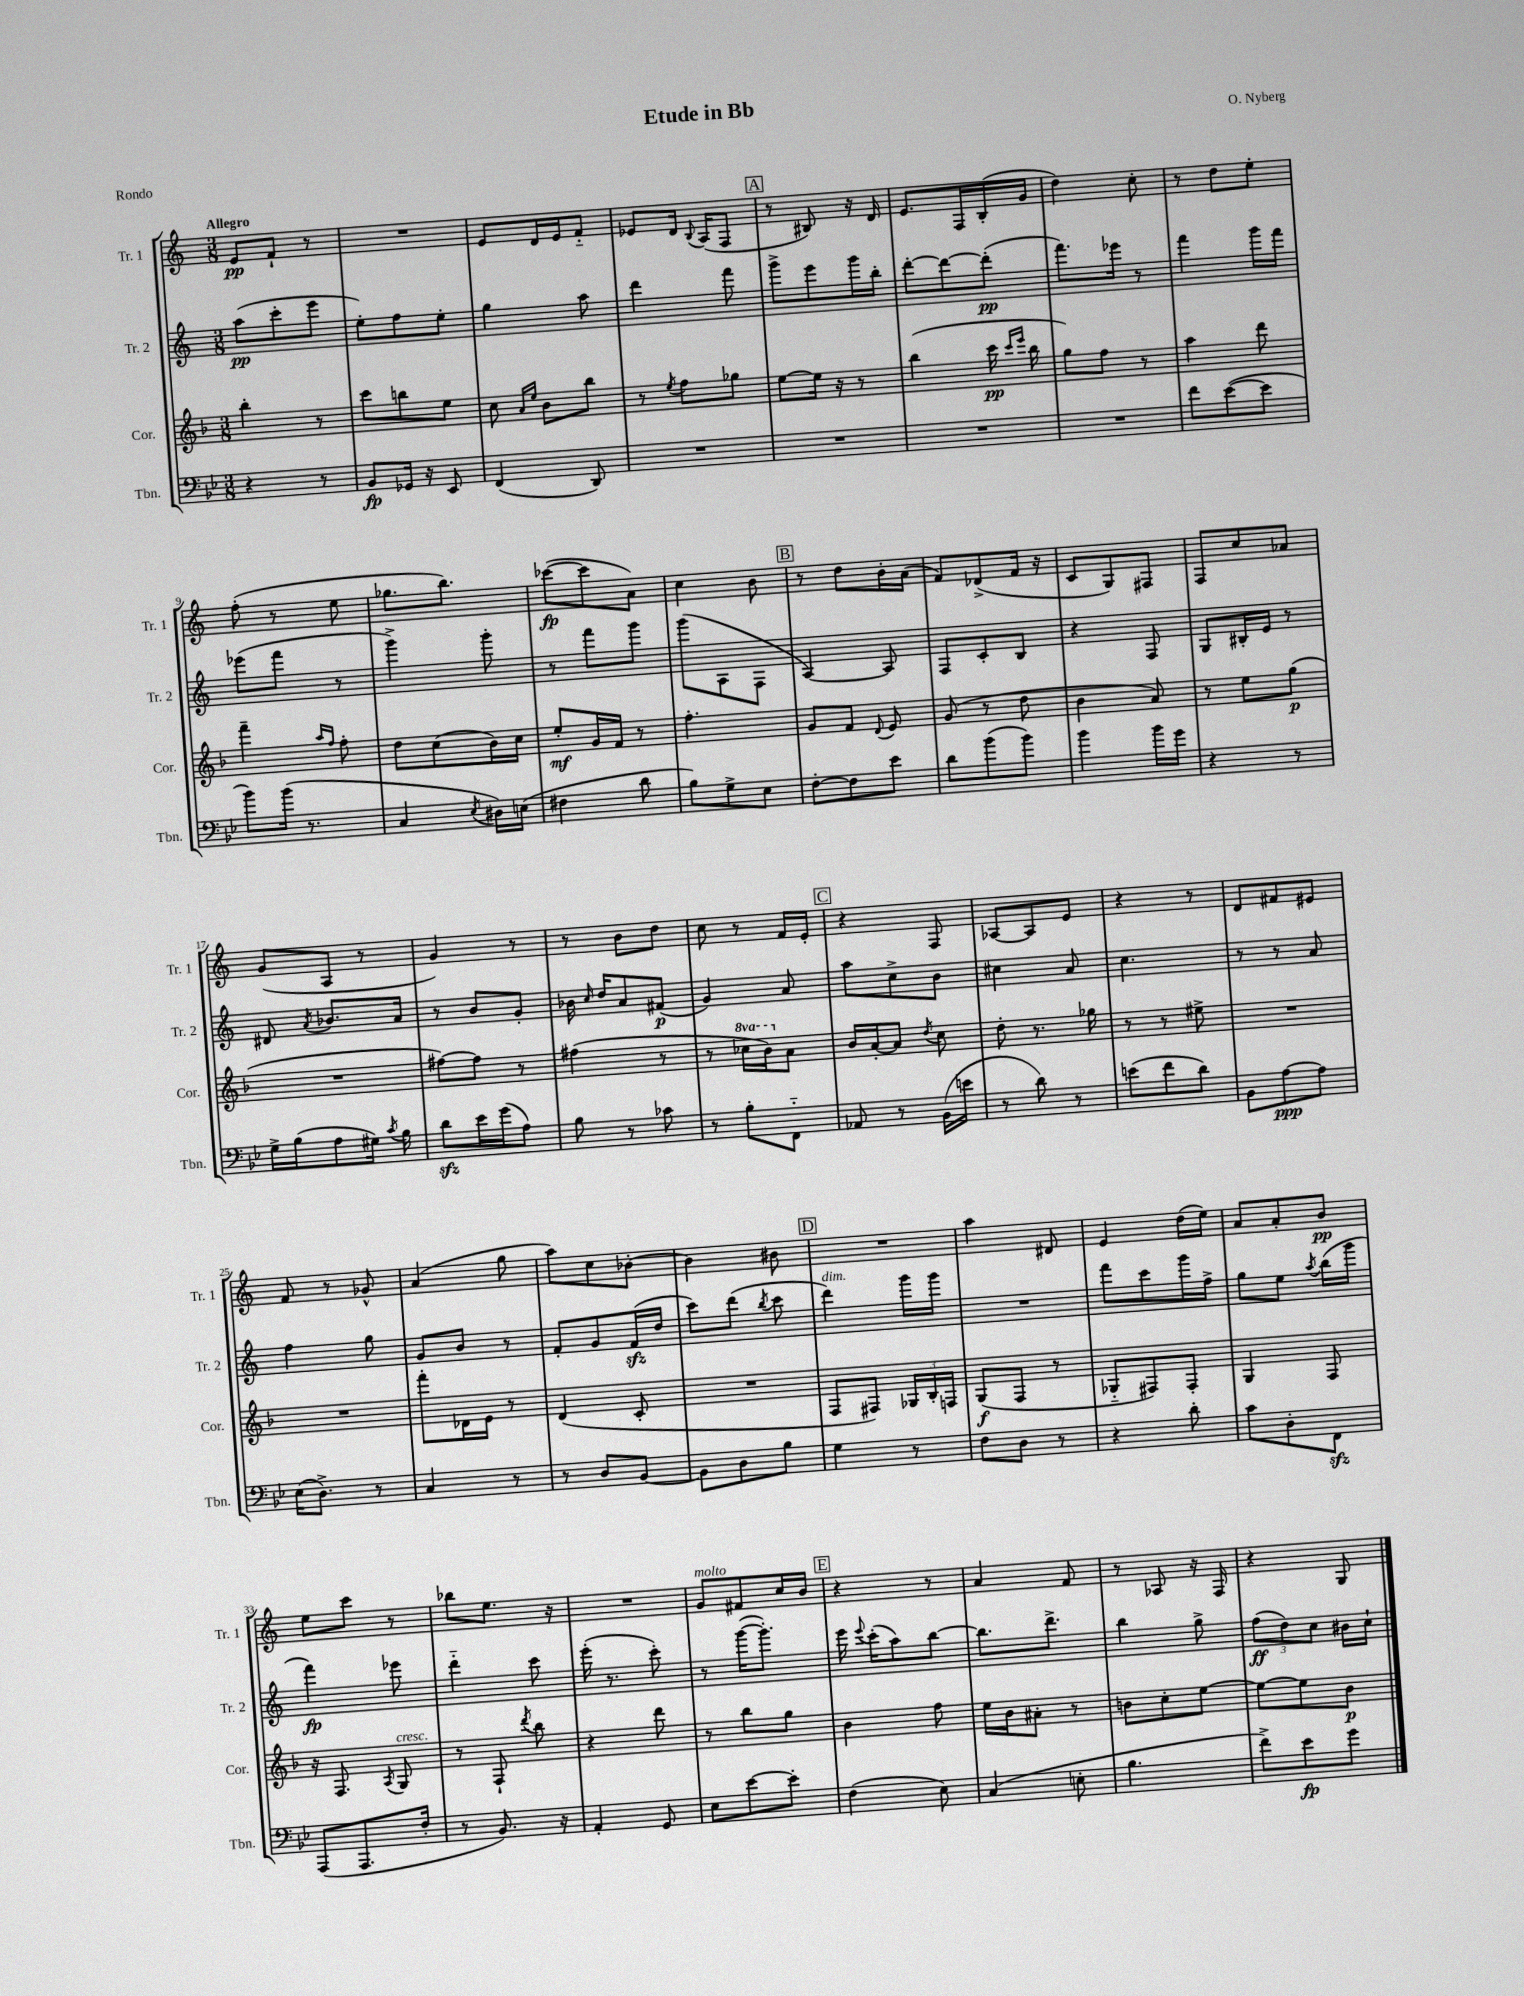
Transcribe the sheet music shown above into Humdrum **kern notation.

**kern	**kern	**kern	**kern
*staff4	*staff3	*staff2	*staff1
*clefF4	*clefG2	*clefG2	*clefG2
*k[b-e-]	*k[b-]	*k[]	*k[]
*M3/8	*M3/8	*M3/8	*M3/8
4r	4bb-'	(8aa	8e
.	.	8ccc'	8f`
8r	8r	8eee	8r
=	=	=	=
8BB-	8ccc	8ee')	4.r
16GG-	8bb	8ff	.
16r	.	.	.
8EE-	8ee	8ee'	.
=	=	=	=
(4FF	8cc	4gg	8e
.	16qqa	.	.
.	16qqee	.	.
.	8b-	.	16d
.	.	.	16e
8DD)	8bb-	8aa	8f'~
=	=	=	=
4.r	8r	4ddd	8e-
.	8qee	.	.
.	8ff	.	16d
.	.	.	8qqB
.	.	.	(16A
.	8gg-	8fff	8F
=	=	=	=
4.r	[8ee	8ggg^	8r
.	16ee]	8eee	8B#)
.	16r	.	.
.	8r	16ggg	16r
.	.	16bb'	16d
=	=	=	=
4.r	(4bb-	[8ddd'	8.e
.	.	8ddd_	.
.	.	.	16F
.	16ccc	(8ddd']	(16B'
.	16qqccc	.	.
.	16qqeee	.	.
.	16bb-	.	16g
=	=	=	=
4.r	8gg)	8.fff)	4dd)
.	8ff	.	.
.	.	16eee-	.
.	8r	8r	8cc'
=	=	=	=
8f	4aa	4fff	8r
([8e-	.	.	8dd
8e-]	8ddd	16ggg	8ee'
.	.	16fff	.
=	=	=	=
8b-)	4fff~	(8eee-	(8ff'
(16b-	.	8fff	8r
8.r	.	.	.
.	16qqaa	.	.
.	16qqff	.	.
.	8ff'	8r	8ee
=	=	=	=
4C	8dd	4ggg^)	8.gg-
.	(8cc	.	.
.	.	.	8.bb)
8qE-	.	.	.
16D#)	16b-)	8ggg'	.
(16E	16cc	.	.
=	=	=	=
4F#	8ee'	8r	([8ccc-
.	16g	8fff	8ccc-]
.	16f	.	.
8d	8r	8ggg	8a)
=	=	=	=
8B-)	4.ff'	(8ggg	4cc
8G^	.	8A	.
8E-	.	8F	8b
=	=	=	=
[8F'	8g	[4A)	8r
8F]	8f	.	8dd
.	8qqd	.	.
8e-	8e	8A]	16b'
.	.	.	(16a
=	=	=	=
8d	(8g	8F	8f)
(8b-	8r	8c'	(8d-^
8b-)	8dd	8B	16f
.	.	.	16r
=	=	=	=
4b-	4b-	4r	8c
.	.	.	8G)
16b-	8a)	8F	8F#
16g	.	.	.
=	=	=	=
4r	8r	8G	8F
.	8ee	16B#'	8cc
.	.	16e	.
8r	(8gg	8r	8a-
=	=	=	=
16G^	4.r	8d#	(8g
(16B-	.	.	.
.	.	8qa	.
8A	.	8.b-	8A
16G#)	.	.	8r
8qc	.	.	.
16B-	.	16a	.
=	=	=	=
8d	[8ff#)	8r	4g)
16e-	8ff#]	8b	.
(16g	.	.	.
8A)	8r	8g'	8r
=	=	=	=
8B-	(4ff#	16b-	8r
.	.	16qqcc	.
.	.	16dd	.
8r	.	8a	8b
8c-	8r	(8f#	8dd
=	=	=	=
8r	8r	4g)	8cc
8B-'	16ccc-	.	8r
.	16bb-)	.	.
8FF'~	8a	8a	16f
.	.	.	16e'
=	=	=	=
8AA-	16b-	8aa	4r
.	[16a'	.	.
8r	8a]	8cc^	.
.	8qdd	.	.
(16BB-	8cc	8b	8F
16e	.	.	.
=	=	=	=
8r	8dd'	4cc#	[8A-
8d)	8.r	.	8A-]
8r	.	8a	8e
.	16gg-	.	.
=	=	=	=
(8e	8r	4.cc	4r
8f	8r	.	.
8d)	8ee#^	.	8r
=	=	=	=
8BB-	4.r	8r	8d
[8A	.	8r	8f#
8A]	.	8a	8e#
=	=	=	=
(16E-	4.r	4ff	8f
8.D^)	.	.	.
.	.	.	8r
8r	.	8gg	8g-^^
=	=	=	=
4C	8fff'	8g	(4a
.	16d-	8b	.
.	16e	.	.
8r	8r	8r	8gg
=	=	=	=
8r	(4d	8f'	8aa)
8D	.	8g	8cc
[8BB-	8c'	(16f	[8b-'
.	.	16dd	.
=	=	=	=
8BB-]	4.r	8ccc)	4b-]
8D	.	(8ddd	.
.	.	8qbb	.
8B-	.	8ccc	8b#
=	=	=	=
4G	8F	4ddd)	4.r
.	8F#)	.	.
8r	24G-	16ggg	.
.	24B-'	.	.
.	.	16ggg	.
.	24F	.	.
=	=	=	=
8F	(8G	4.r	4aa
8D	8F	.	.
8r	8r	.	8d#
=	=	=	=
4r	8G-'~	8fff	4e
.	8F#)	8ccc	.
8d'	8F#'	16ggg	(16dd
.	.	16ff^	16ee)
=	=	=	=
8c	4G	8gg	8a
8D'	.	8ee	8a'
.	.	8qaa	.
8FF	8F	(16bb	8b
.	.	16ggg	.
=	=	=	=
(8AAA	16r	4fff)	8ee
.	8.F	.	.
8.AAA	.	.	8ccc
.	8qA	.	.
.	8G	8eee-	8r
16F'	.	.	.
=	=	=	=
8r	8r	4ddd'~	8bb-
8.BB-)	8F`	.	8.ee
.	8qddd	.	.
.	8bb-	8ccc	.
16r	.	.	16r
=	=	=	=
4AA'	4r	(16eee'	4.r
.	.	8.r	.
8GG	8ddd	8ccc')	.
=	=	=	=
8E-	8r	8r	8g
[8e-	8bb-	([16ggg	8f#
.	.	8.ggg'])	.
8e-']	8gg	.	16cc
.	.	.	16b
=	=	=	=
(4F	4b-	16eee	4r
.	.	8qqeee	.
.	.	(16ccc'	.
.	.	8aa)	.
8E-)	8ff	[8bb	8r
=	=	=	=
(4C	16ee	8.bb]	4a
.	16b-	.	.
.	8a#'	.	.
.	.	8.ddd^	.
8E'	8r	.	8f
=	=	=	=
4.B-	8b	4bb	8r
.	8cc'	.	8A-
.	[8ee	8gg^	16r
.	.	.	16F
=	=	=	=
8f^)	8ee_	(12ff	4r
.	.	12dd)	.
8e-	8ee]	.	.
.	.	12cc	.
8g	8b-	16b#	8G
.	.	16cc`	.
==	==	==	==
*-	*-	*-	*-
